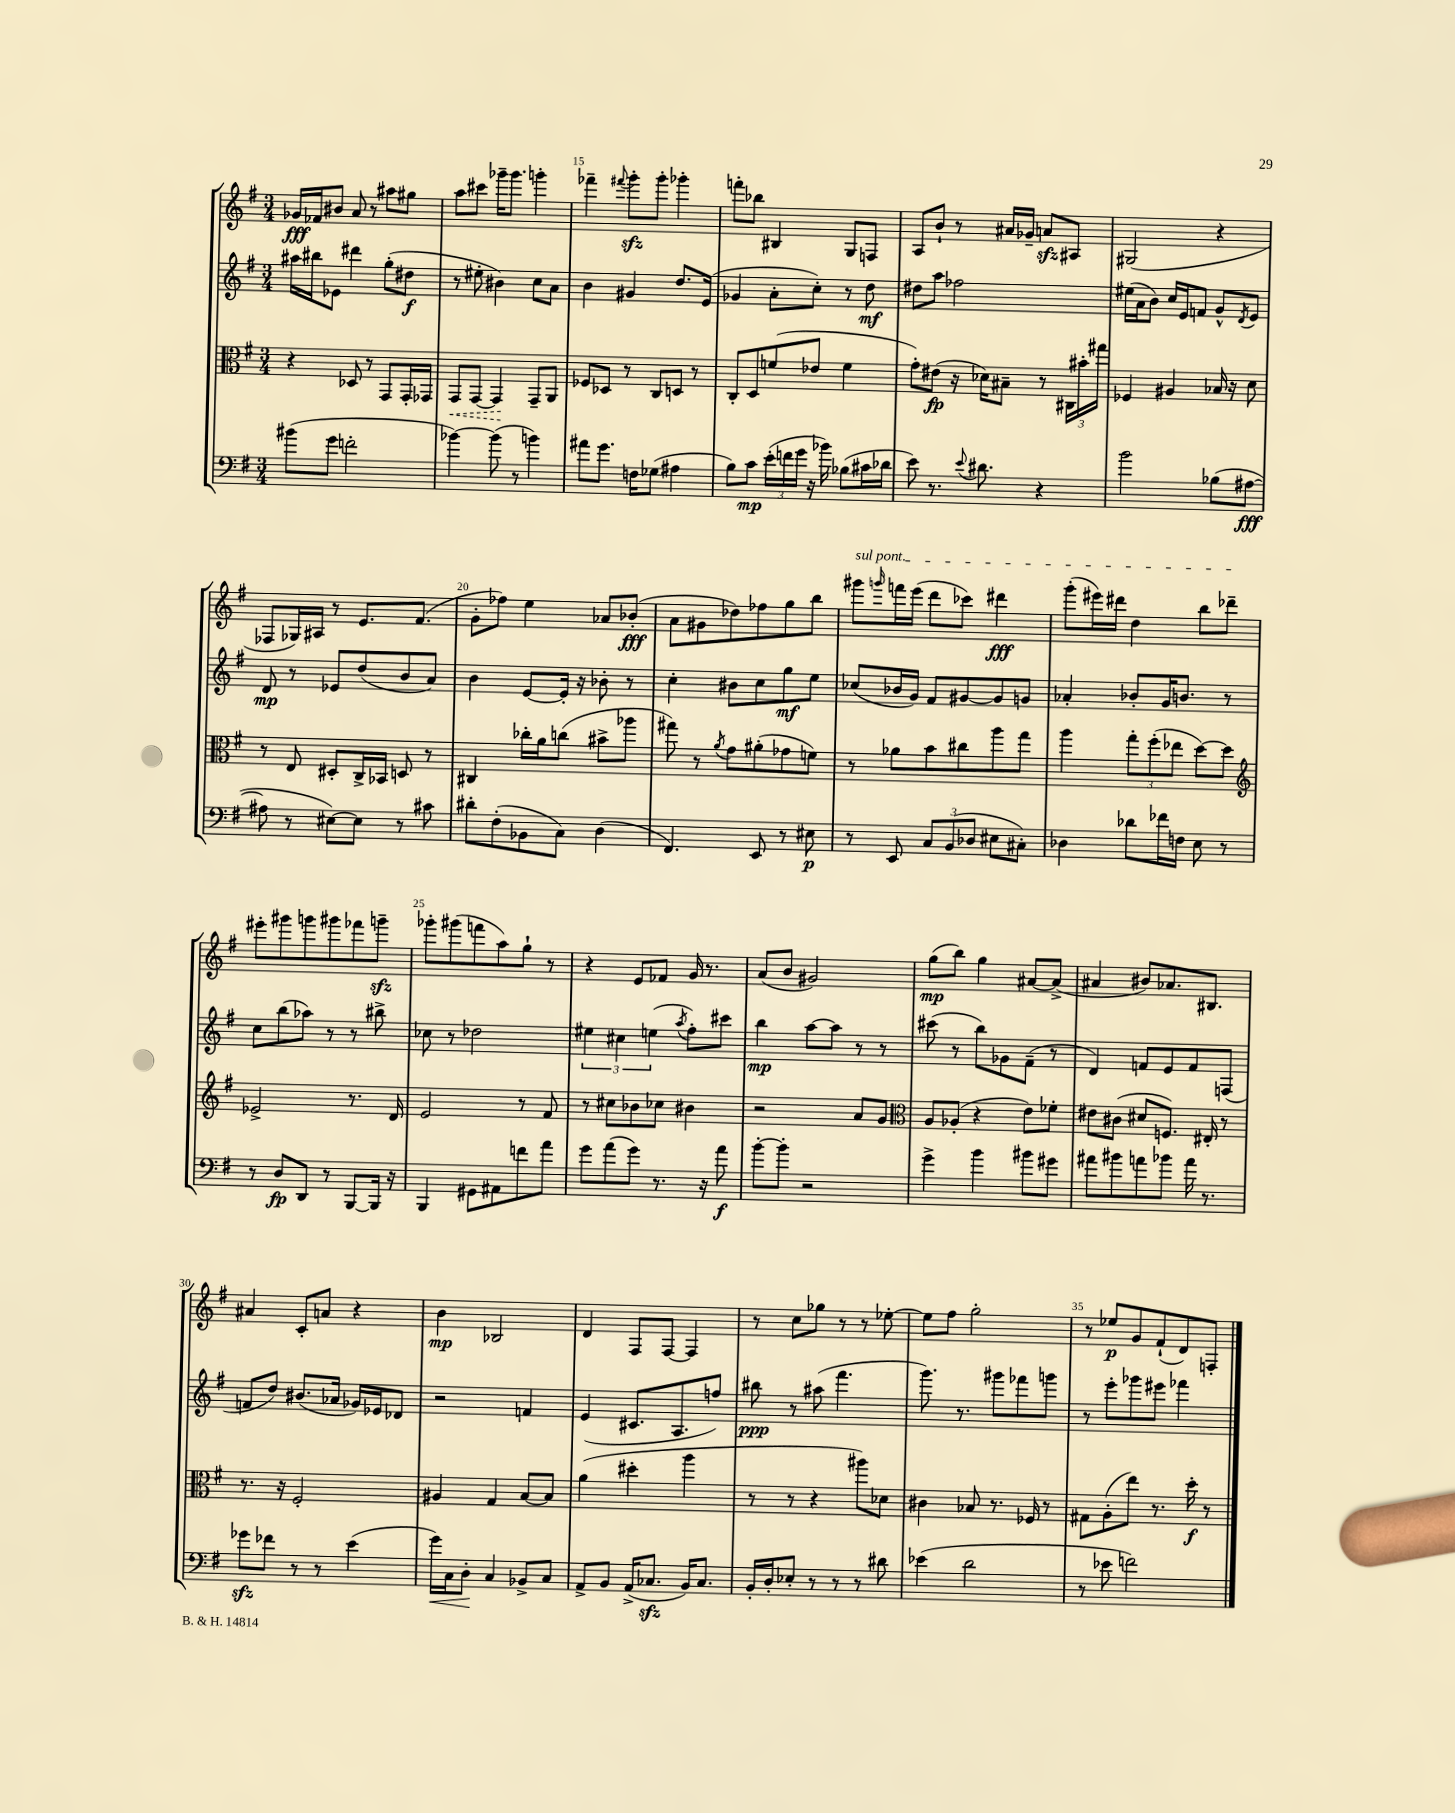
<<
\new StaffGroup <<
\new Staff = "s0" {
    \clef treble \key g \major \numericTimeSignature \time 3/4
    ges'16\fff fes'16 bis'8 a'8 r8 ais''8 gis''8 |
    a''8 cis'''8 ges'''16-- ges'''8. g'''4-. |
    fes'''4-- \appoggiatura { fis'''8 } g'''8-.\sfz g'''8-. ges'''4-. |
    f'''8-. bes''8 bis4 g8 f8 |
    a8 b'8-! r8 ais'16 ges'16-- a'8\sfz ais8 |
    gis2( r4 |
    fes8 ges16) ais16 r8 e'8. fis'8.( |
    g'8-. fes''8) e''4 aes'8 bes'8-.\fff( |
    a'8 gis'8 des''8) fes''8 g''8 b''8 |
    \once \override TextSpanner.bound-details.left.text = \markup { \italic "sul pont." } gis'''8\startTextSpan \grace { g'''16 } f'''16 e'''16( d'''8 ces'''8) dis'''4\fff |
    g'''8-.( eis'''16) dis'''16 d''4 b''8 des'''8--\stopTextSpan |
    eis'''8-. gis'''8 g'''8 gis'''8 fes'''8 g'''8--\sfz |
    ges'''8-. gis'''8( f'''8 a''8) g''8-! r8 |
    r4 e'8 fes'8 g'16 r8. |
    a'8( b'8 gis'2) |
    g''8\mp( b''8) g''4 ais'8~ ais'8->( |
    ais'4 bis'8) aes'8. bis8. |
    ais'4 c'8-. a'8 r4 |
    b'4\mp bes2 |
    d'4 fis8 fis8~ fis4 |
    r8 c''8 ges''8 r8 r8 ees''8~-. |
    ees''8 fis''8 g''2-. |
    r8 ees''8\p g'8 fis'8-!( d'8) f8-. \bar "|." |
}
\new Staff = "s1" {
    \clef treble \key g \major \numericTimeSignature \time 3/4
    ais''16 bis''16 ees'8 dis'''4 g''8-.( dis''8\f |
    r8 eis''8-. bis'4) c''8 a'8 |
    b'4 gis'4 d''8. e'16( |
    ges'4 a'8-. c''8-.) r8 d''8\mf |
    dis''8 a''8 fes''2 |
    eis''16( a'16 b'8) c''16 e'16 f'8 g'8-^ \acciaccatura { d'8 } e'8 |
    d'8\mp r8 ees'8 d''8( b'8 a'8) |
    b'4 e'8~ e'16-. r16 bes'8-. r8 |
    c''4-. bis'8 c''8 g''8\mf e''8 |
    ces''8( bes'16 g'16) fis'8 gis'8~ gis'8 g'8 |
    aes'4-. bes'8-. g'16 b'8. r8 |
    c''8 b''8( aes''8) r8 r8 bis''8-> |
    ces''8 r8 des''2 |
    \tuplet 3/2 { eis''4 cis''4 e''4( } \acciaccatura { a''8 } fis''8-.) cis'''8 |
    b''4\mp a''8~ a''8 r8 r8 |
    cis'''8( r8 b''8) ges'8 fis'8--( r8 |
    d'4) f'8 e'8 f'8 f8( |
    f'8 d''8) bis'8.( aes'16 ges'16) ees'16 des'8 |
    r2 f'4 |
    e'4( cis'8. a8. f''8) |
    bis''8\ppp r8 ais''8( fis'''4. |
    g'''8.) r8. gis'''8 fes'''8 g'''8 |
    r8 e'''8-. ges'''8 eis'''8 fes'''4 \bar "|." |
}
\new Staff = "s2" {
    \clef alto \key g \major \numericTimeSignature \time 3/4
    r4 des8 r8 g,8 g,16-. ges,16 |
    \once \override Hairpin.style = #'dashed-line g,8\< g,8~ g,4\! g,8-- a,8 |
    fes8 des8 r8 c8 d8 r8 |
    c8-. d8 f'8( ees'8 f'4 |
    g'8-.) eis'8\fp( r16 des'16) bis8-- r8 \tuplet 3/2 { cis16 bis'16-. gis''16 } |
    fes4 ais4 bes16 r16 d'8 |
    r8 e8 dis8-. c16-> bes,16 d8 r8 |
    cis4 ces''16-. a'16 c''8( bis'8-> aes''8 |
    gis''8) r8 \acciaccatura { a'8 } g'8 ais'8-.( ges'8 f'8) |
    r8 aes'8 b'8 cis''8 a''8 g''8 |
    a''4 \tuplet 3/2 { g''8-. fis''8-.( ees''8 } d''8~) d''8 |
    \clef treble ees'2-> r8. d'16 |
    e'2 r8 fis'8 |
    r8 cis''8 bes'8 ces''8 bis'4 |
    r2 a'8 g'8 |
    \clef alto a8 aes8-.( r4 e'8) fes'8-. |
    eis'8 cis'8( dis'8 f8.) eis16-. r8 |
    r8. r16 fis2-. |
    ais4 g4 b8~ b8 |
    a'4( dis''4-. a''4 |
    r8 r8 r4 ais''8) des'8 |
    cis'4 bes8 r8. fes16 r8 |
    gis8 a8-.( e''8) r8. d''16-.\f r8 \bar "|." |
}
\new Staff = "s3" {
    \clef bass \key g \major \numericTimeSignature \time 3/4
    bis'8( g'8 f'2-. |
    bes'4~) bes'8( r8 b'4) |
    ais'8 g'8. f16 ges8( ais4 |
    b8) c'8\mp \tuplet 3/2 { e'16-.( f'16 g'16 } r16 bes'16) bes8( cis'16 des'16 |
    e'8) r8. \appoggiatura { e'8 } dis'8. r4 |
    b'2 bes8( ais8~\fff |
    ais8 r8 eis8~) eis8 r8 cis'8 |
    dis'8-. fis8-.( bes,8 c8) d4( |
    fis,4.) e,8 r8 eis8\p |
    r8 e,8 \tuplet 3/2 { c8 b,8( des8 } eis8 cis8-.) |
    des4 des'8 fes'16 f16 e8 r8 |
    r8 d8\fp d,8 r8 b,,8~ b,,16 r16 |
    b,,4 gis,8 ais,8 f'8 a'8 |
    g'8 a'8( g'8) r8. r16 a'8\f |
    b'8~-. b'8-. r2 |
    g'4-> b'4 bis'8 gis'8 |
    ais'8 bis'8 a'8 bes'8 a'16 r8. |
    ges'8\sfz fes'8 r8 r8 e'4( |
    g'16\<) c16 d8-.\! c4 bes,8-> c8 |
    a,8-> b,8 a,16->( ces8.\sfz b,16) ces8. |
    b,16-. d16-. ees8-. r8 r8 r8 dis'8 |
    ees'4( d'2 |
    r8 ees'8 f'2) \bar "|." |
}
>>
>>
\layout { \context { \Score currentBarNumber = #13 \override BarNumber.break-visibility = ##(#f #t #t) barNumberVisibility = #(every-nth-bar-number-visible 5) } }
